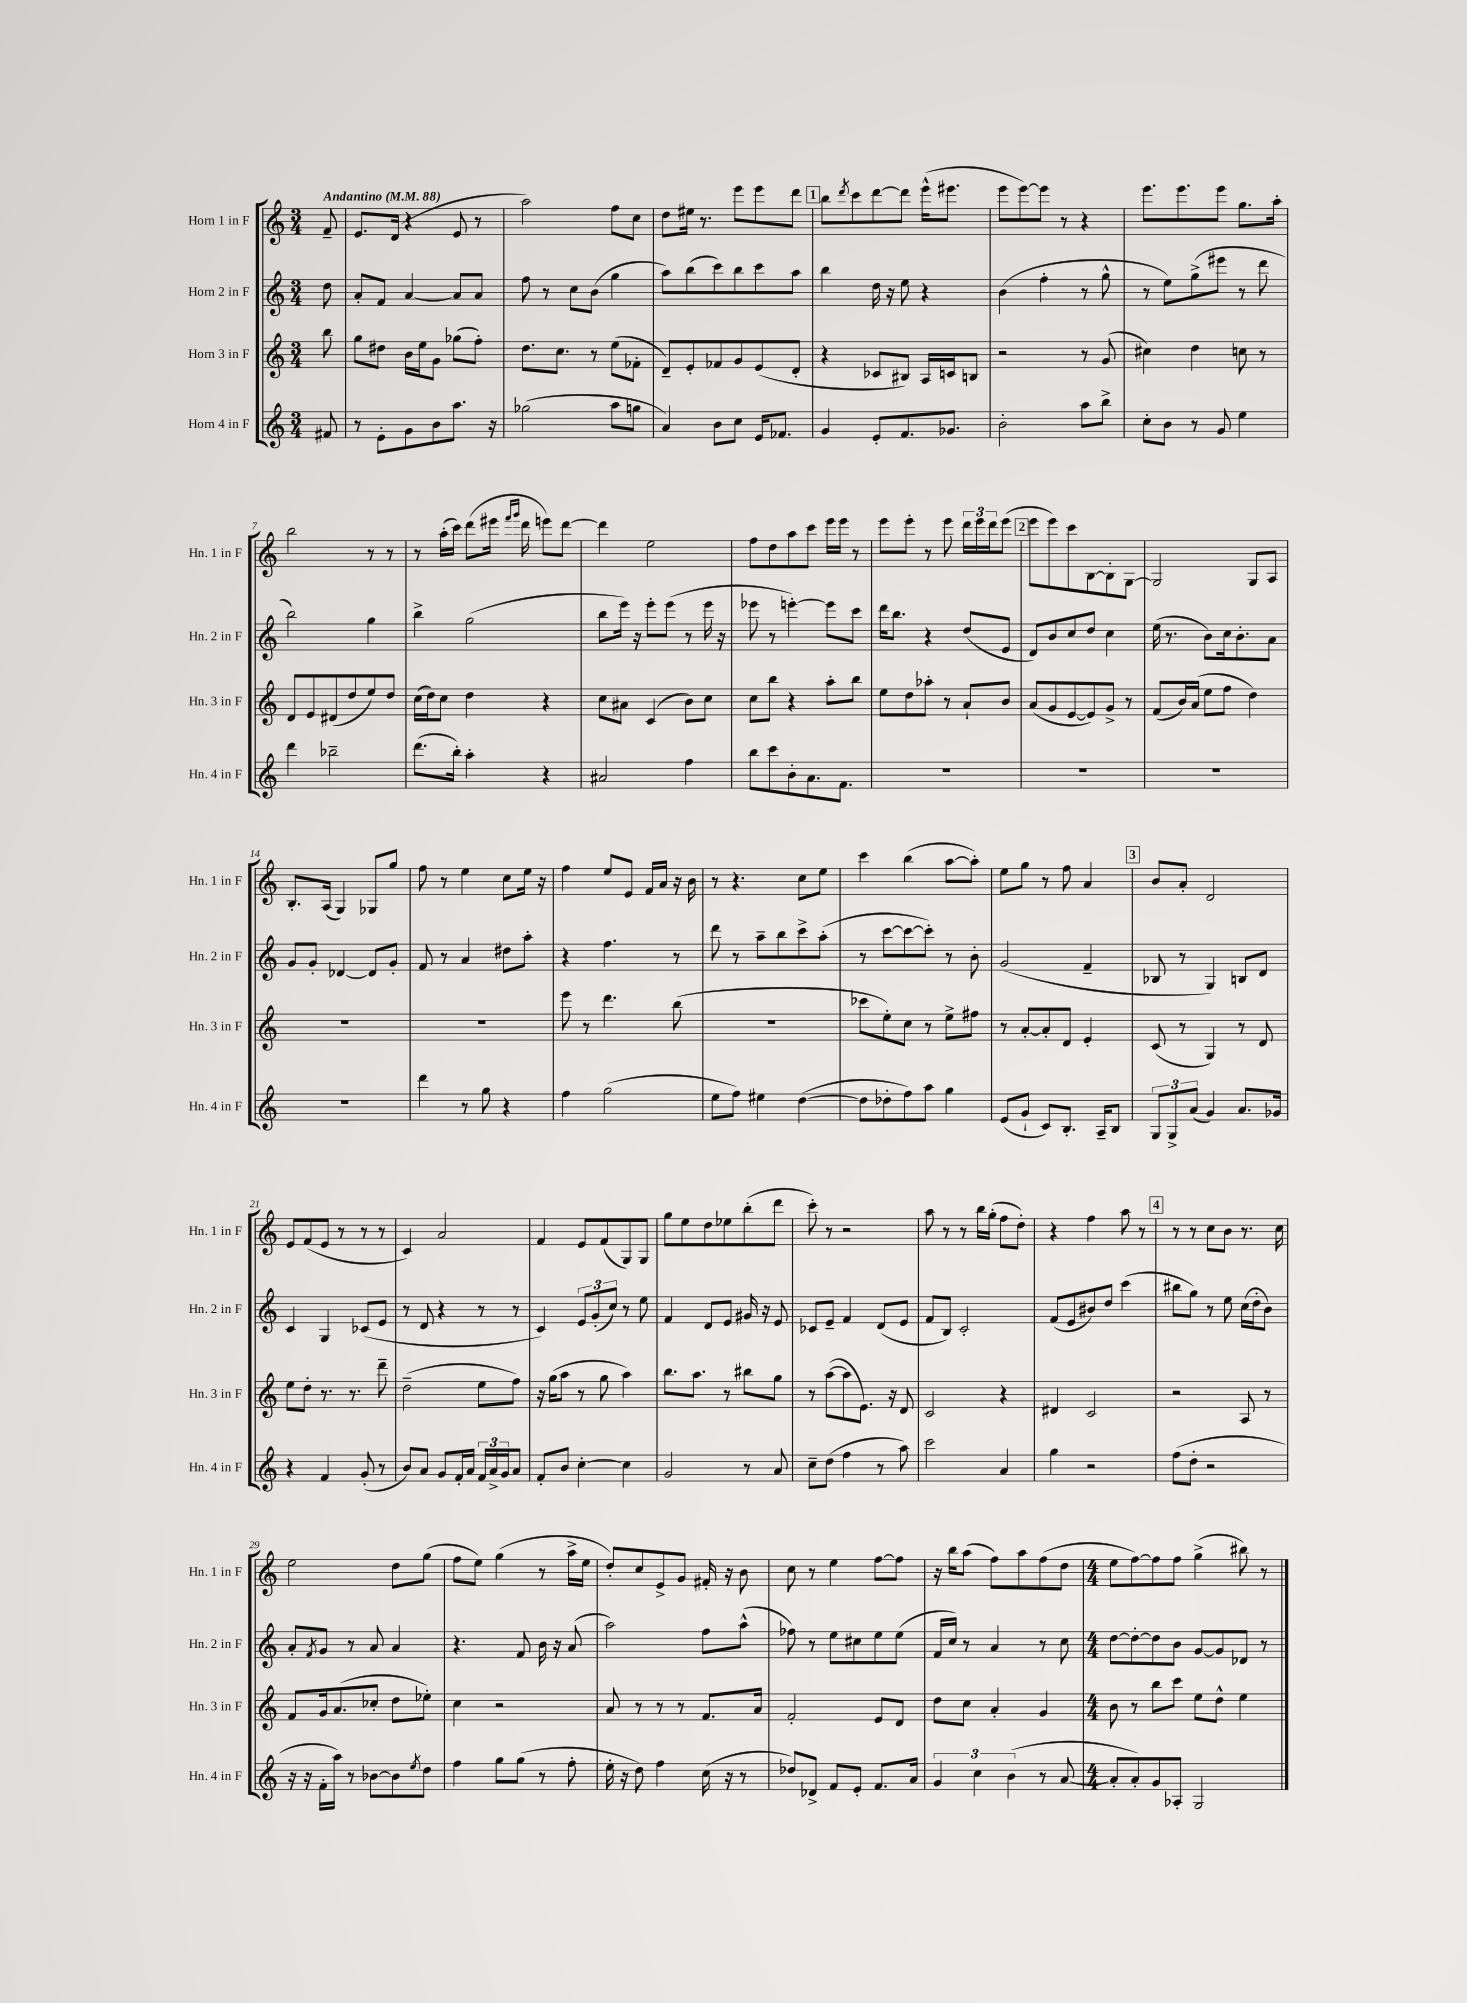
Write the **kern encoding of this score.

**kern	**kern	**kern	**kern
*part4	*part3	*part2	*part1
*staff4	*staff3	*staff2	*staff1
*I"Horn 4 in F	*I"Horn 3 in F	*I"Horn 2 in F	*I"Horn 1 in F
*I'Hn. 4 in F	*I'Hn. 3 in F	*I'Hn. 2 in F	*I'Hn. 1 in F
*clefG2	*clefG2	*clefG2	*clefG2
*k[]	*k[]	*k[]	*k[]
*M3/4	*M3/4	*M3/4	*M3/4
*MM88	*MM88	*MM88	*MM88
=	=	=	=
!	!	!	!LO:TX:a:B:t=Andantino
8f#X/	8bb\	8dd\	8f~/
=1	=1	=1	=1
8r	8gg\L	8a'/L	8.e/L
8e'\L	8dd#X\J	8f/J	.
.	.	.	(16d/Jk
8g\	16b\LL	[4a/	4r
.	16ee\J	.	.
8b\	8g\J	.	.
8.aa\J	(8gg-X\L	8a/L]	8e/
.	8ff'\J)	8a/J	8r
16r	.	.	.
=2	=2	=2	=2
(2gg-X\	8.dd\L	8ff\	2aa\)
.	.	8r	.
.	8.cc\J	.	.
.	.	8cc\L	.
.	8r	(8b\J	.
8aa\L	(8ee\L	4gg\	8ff\L
8ggn\J	8f-X'\J	.	8cc\J
=3	=3	=3	=3
4a/)	8d~/L)	8aa\L)	8dd\L
.	8e'/	(8bb\	16ee#X\Jk
.	.	.	8.r
8b\L	8f-X/	8ccc\)	.
8cc\J	8g/	8bb\	8eee\L
16e/KL	(8e/	8ccc\	8eee\
8.f-X/J	.	.	.
.	8d'/J	8aa\J	8ddd\J
!!LO:REH:place=s1:t=1
=4	=4	=4	=4
4g/	4r	4bb\	8bb\L
.	.	.	8qddd/
.	.	.	8ccc\
8e'/L	8c-X/L	16dd\	[8ddd\
.	.	16r	.
8.f/	8B#X/J)	8ee\	8ddd\J]
.	16A/LL	4r	(16eee^^\KL
8.g-X/J	16cn/J	.	8.eee#X\J
.	8Bn/J	.	.
=5	=5	=5	=5
2b'\	2r	(4b\	8eee\L
.	.	.	[8eee\)
.	.	4ff'\	8eee\J]
.	.	.	8r
8aa\L	8r	8r	4r
8bb^\J	(8g/	8gg^^\	.
=6	=6	=6	=6
8cc'\L	4cc#X\)	8r	8.eee\L
8b\J	.	8ee\L)	.
.	.	.	8.eee\
8r	4dd\	(8gg^\	.
8g/	.	8eee#X\J	8eee\J
4ee\	8ccn\	8r	8.gg\L
.	8r	8ddd\	.
.	.	.	16aa'\Jk
!!LO:LB:g=z
=7	=7	=7	=7
4ddd\	8d/L	2bb\)	2bb\
.	8e/	.	.
2bb-X~\	(8d#X/	.	.
.	8dd/	.	.
.	8ee/)	4gg\	8r
.	8dd/J	.	8r
=8	=8	=8	=8
(8.ddd\L	(16cc\LL	4bb^\	8r
.	16dd\J)	.	.
.	8cc\J	.	(16aa'\LL
16bb'\Jk)	.	.	16ccc\JJ)
4aa'\	4dd\	(2gg\	(8ddd\L
.	.	.	16eee#X\Jk
.	.	.	16qqfff/LL
.	.	.	16qqggg/JJ
.	.	.	16ddd\
4r	4r	.	8eeen\L)
.	.	.	[8ddd\J
=9	=9	=9	=9
2a#X/	8cc\L	8bb\L	4ddd\]
.	8a#X\J	16eee\Jk)	.
.	.	16r	.
.	(4c/	8eee'\L	2ee\
.	.	(8eee\J	.
4ff\	8b\L)	8r	.
.	8cc\J	16eee\	.
.	.	16r	.
=10	=10	=10	=10
8bb\L	8cc\L	8eee-X\	8ff\L
8ccc\	8bb\J	8r	8dd\
8b'\	4r	[4eeen'\)	8aa\
8.a\	.	.	8ccc\J
.	8aa'\L	8eee\L]	16eee\LL
8.f\J	.	.	16eee\JJ
.	8bb\J	8ccc\J	8r
=11	=11	=11	=11
2.r	8ee\L	16ddd\KL	8eee\L
.	.	8.bb\J	.
.	8dd\	.	8eee'\J
.	8aa-X'\J	4r	8r
.	8r	.	8eee\
.	8a`/L	(8dd/L	24ddd\LL
.	.	.	24eee\
.	.	.	24ddd\J
.	8b/J	8e/J	(8eee\J
!!LO:REH:place=s1:t=2
=12	=12	=12	=12
2.r	(8a/L	8d/L)	8eee\L
.	8g/	8b/	8eee\)
.	[8e/	8cc/	8ccc\
.	8e/])	8dd/J	[8B\
.	8g^/J	4cc\	8B'\]
.	8r	.	[8G\J
=13	=13	=13	=13
2.r	(8f/L	(16ee\	2G/]
.	.	8.r	.
.	16b/L)	.	.
.	(16a/JJ	.	.
.	8ee\L	8b\L)	.
.	8ff\J	16cc\k	.
.	.	8.b'\	.
.	4dd\)	.	8G/L
.	.	8a\J	8A/J
!!LO:LB:g=z
=14	=14	=14	=14
2.r	2.r	8g/L	8.B'/L
.	.	8g'/J	.
.	.	.	(16A/Jk
.	.	[4d-X/	4G/)
.	.	8d-/L]	8G-X/L
.	.	8g'/J	8gg/J
=15	=15	=15	=15
4ddd\	2.r	8f/	8ff\
.	.	8r	8r
8r	.	4a/	4ee\
8gg\	.	.	.
4r	.	8dd#X\L	8cc\L
.	.	8aa'\J	16ee\Jk
.	.	.	16r
=16	=16	=16	=16
4ff\	8eee\	4r	4ff\
.	8r	.	.
(2gg\	4.ddd\	4.ff\	8ee/L
.	.	.	8e/J
.	.	.	16f/LL
.	.	.	16a/JJ
.	(8bb\	8r	16r
.	.	.	16b\
=17	=17	=17	=17
8ee\L	2.r	8ddd\	8r
8ff\J)	.	8r	4.r
4ee#X\	.	8aa~\L	.
.	.	8bb\	.
([4dd\	.	8ccc^\	8cc\L
.	.	(8aa'\J	8ee\J
=18	=18	=18	=18
8dd\L]	8ccc-X\L	8r	4ccc\
8dd-X'\	8ee'\)	[8ccc\L	.
8ff\)	8cc\J	8ccc\_	(4bb\
8aa\J	8r	8ccc'\J])	.
4gg\	8ee^\L	8r	[8aa\L
.	8ff#X\J	8b'\	8aa'\J])
=19	=19	=19	=19
(8e/L	8r	(2g/	8ee\L
8g`/J	[8a'/L	.	8gg\J
8c/L)	8a'/]	.	8r
8.B'/J	8d/J	.	8ff\
.	4e'/	4f~/	4a/
16A~/KL	.	.	.
8B/J	.	.	.
!!LO:REH:place=s1:t=3
=20	=20	=20	=20
12G/L	(8c/	8B-X/	8b/L
12G^/	.	.	.
.	8r	8r	8a'/J
(12a/J	.	.	.
4g/)	4G/)	4G/)	2d/
8.a/L	8r	8Bn/L	.
.	8d/	8d/J	.
16g-X/Jk	.	.	.
!!LO:LB:g=z
=21	=21	=21	=21
4r	8ee\L	4c/	8e/L
.	8dd'\J	.	(8f/
4f/	8.r	4G/	8e/J
.	.	.	8r
.	8.r	.	.
(8g'/	.	(8c-X/L	8r
8r	8ddd~\	8e/J	8r
=22	=22	=22	=22
8b/L)	(2dd~\	8r	4c/)
8a/J	.	8d/	.
8g/L	.	4r	2a/
16f'/L	.	.	.
16a/JJ	.	.	.
24f/LL	8ee\L	8r	.
24a^/	.	.	.
24g/J	.	.	.
8a/J	8ff\J)	8r	.
=23	=23	=23	=23
8f'/L	16r	4c/)	4f/
.	(16gg\KL	.	.
8b/J	8aa\J	.	.
[4cc'\	8r	12e/L	8e/L
.	.	(12g'/	.
.	8gg\	.	(8f/
.	.	12cc/J)	.
4cc\]	4aa\)	8r	8G/)
.	.	8ee\	8G/J
=24	=24	=24	=24
2g/	8.bb\L	4f/	8gg\L
.	.	.	8ee\
.	8.aa\J	.	.
.	.	8d/L	8dd\
.	8r	8e/J	8ee-X\
8r	8bb#X\L	16g#X/	(8bb'\
.	.	16r	.
8a/	8gg\J	8e/	8ddd\J
=25	=25	=25	=25
8cc~\L	8r	8c-X/L	8ccc'\)
(8dd\J	([8aa\L	8e~/J	8r
4ff\	8aa\]	4f/	2r
.	8.e\J)	.	.
8r	.	(8d/L	.
.	16r	.	.
8aa\)	8d/	8e/J	.
=26	=26	=26	=26
2ccc\	2c/	8f/L	8aa\
.	.	8B/J)	8r
.	.	2c'/	8r
.	.	.	16bb\LL
.	.	.	(16gg'\JJ
4a/	4r	.	8ff\L
.	.	.	8dd'\J)
=27	=27	=27	=27
4gg\	4d#X/	(8f/L	4r
.	.	8e/	.
2r	2c/	8b#X/)	4ff\
.	.	8dd/J	.
.	.	(4ccc\	8aa\
.	.	.	8r
!!LO:REH:place=s1:t=4
=28	=28	=28	=28
(8ff\L	2r	8bb#X\L	8r
8dd'\J	.	8gg\J)	8r
2r	.	8r	8cc\L
.	.	8ee\	8b\J
.	8A/	(16cc\LL	8.r
.	.	16dd'\J	.
.	8r	8b\J)	.
.	.	.	16cc\
!!LO:LB:g=z
=29	=29	=29	=29
16r	8f/L	8a'/L	2ee\
16r	.	.	.
.	.	8qf/	.
16f'\LL	16g/k	8g/J	.
16aa\JJ)	(8.a/	.	.
8r	.	8r	.
[8b-X\L	8cc-X'/J	8a/	.
8b-\]	8dd\L	4a/	8dd\L
8qee/	.	.	.
8dd\J	8ee-X'\J)	.	(8gg\J
=30	=30	=30	=30
4ff\	4cc\	4.r	8ff\L
.	.	.	8ee\J)
8gg\L	2r	.	(4gg\
(8gg\J	.	8f/	.
8r	.	16b\	8r
.	.	16r	.
8ff'\	.	(8a/	16aa^\LL
.	.	.	16ee\JJ
=31	=31	=31	=31
16ee'\	8a/	2aa\)	8dd'/L)
16r	.	.	.
8dd\)	8r	.	8cc/
4ff\	8r	.	8e^/
.	8r	.	8g/J
(16cc\	8.f/L	8ff\L	16f#X'/
16r	.	.	16r
8r	.	(8aa^^\J	8b\
.	16a/Jk	.	.
=32	=32	=32	=32
8dd-X/L)	2f'/	8ff-X\)	8cc\
8d-X^/J	.	8r	8r
8f/L	.	8ee\L	4ee\
8e'/J	.	8cc#X\	.
8.f/L	8e/L	8ee\	[8ff\L
.	8d/J	(8ee\J	8ff\J]
16a/Jk	.	.	.
=33	=33	=33	=33
6g/	8dd\L	16f/LL	16r
.	.	16cc/JJ)	16bb\KL
.	8cc\J	8r	(8aa\J
6cc\	.	.	.
.	4a'/	4a/	8ff\L)
(6b\	.	.	.
.	.	.	8aa\
8r	4g/	8r	(8ff\
[8a/	.	8cc\	8dd\J
=34	=34	=34	=34
*M4/4	*M4/4	*M4/4	*M4/4
8a'/L]	8b\	[8dd\L	8ee\L
8a'/)	8r	8dd'\_	[8ff\)
8g/	8bb\L	8dd\]	8ff\]
8A-X'/J	8ccc\J	8b\J	8ff\J
2G/	8ee\L	[8g/L	(4gg^\
.	8dd^^\J	8g/]	.
.	4ee\	8d-X/J	8bb#X\)
.	.	8r	8r
==	==	==	==
*-	*-	*-	*-
